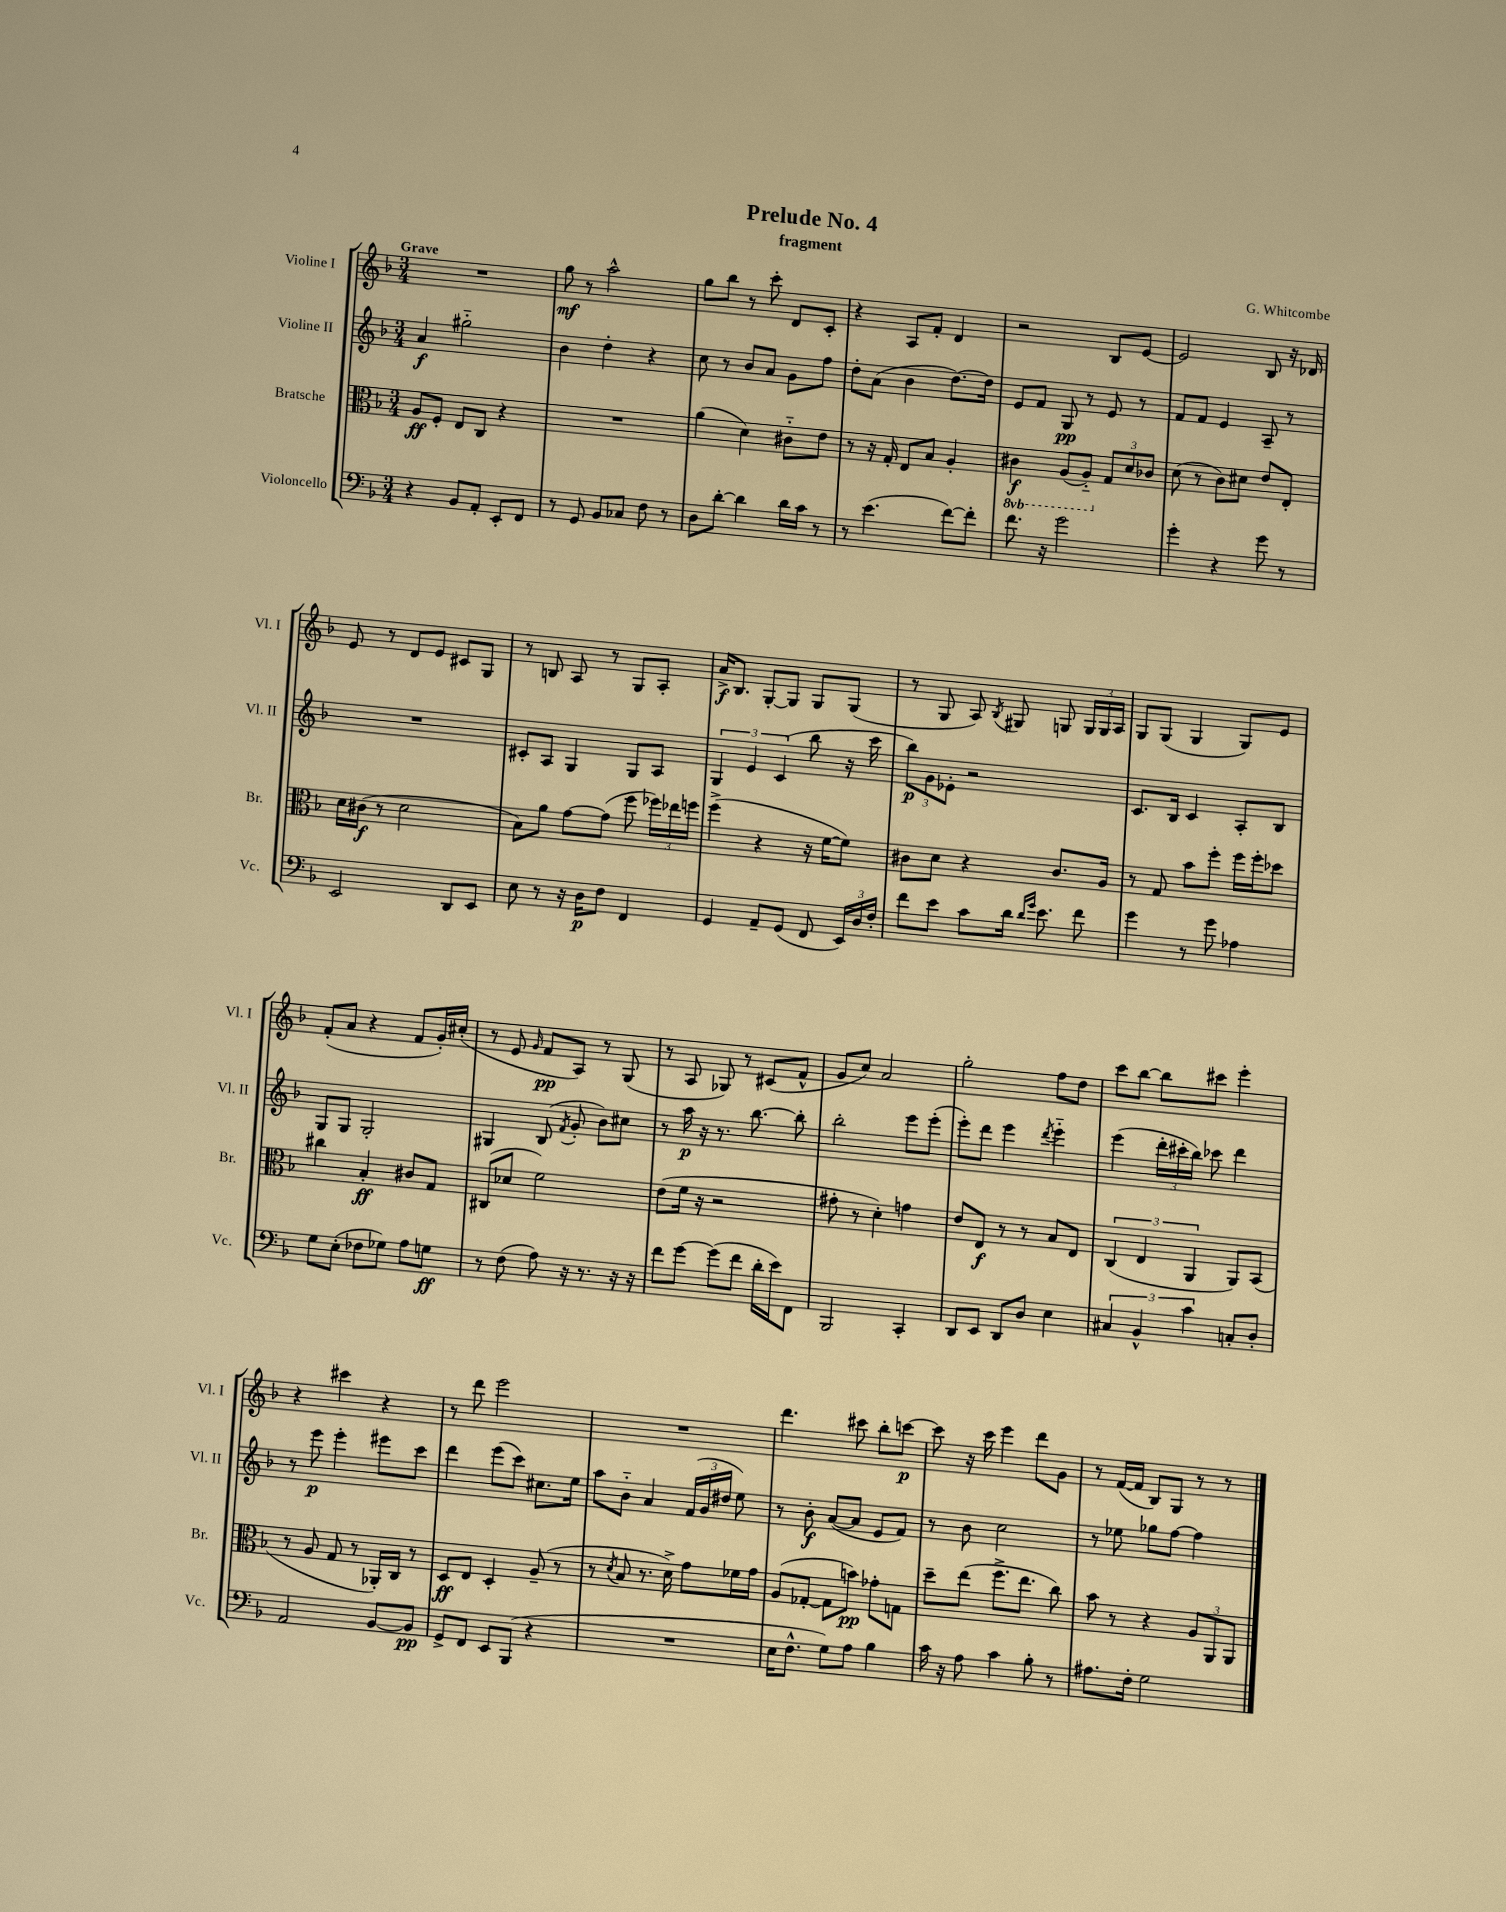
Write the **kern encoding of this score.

**kern	**dynam	**kern	**dynam	**kern	**dynam	**kern	**dynam
*part4	*part4	*part3	*part3	*part2	*part2	*part1	*part1
*staff4	*staff4	*staff3	*staff3	*staff2	*staff2	*staff1	*staff1
*I"Violoncello	*	*I"Bratsche	*	*I"Violine II	*	*I"Violine I	*
*I'Vc.	*	*I'Br.	*	*I'Vl. II	*	*I'Vl. I	*
*clefF4	*	*clefC3	*	*clefG2	*	*clefG2	*
*k[b-]	*	*k[b-]	*	*k[b-]	*	*k[b-]	*
*M3/4	*	*M3/4	*	*M3/4	*	*M3/4	*
=1	=1	=1	=1	=1	=1	=1	=1
!	!	!	!	!	!	!LO:TX:a:B:t=Grave	!
4r	.	8A/L	ff	4a/	f	2.r	.
.	.	8F'/J	.	.	.	.	.
8BB-/L	.	8E/L	.	2gg#X\	.	.	.
8AA'/J	.	8C/J	.	.	.	.	.
8EE'/L	.	4r	.	.	.	.	.
8FF/J	.	.	.	.	.	.	.
=2	=2	=2	=2	=2	=2	=2	=2
8r	.	2.r	.	4b-\	.	8gg\	mf
8GG/	.	.	.	.	.	8r	.
8BB-/L	.	.	.	4dd'\	.	2aa^^\	.
8C-X/J	.	.	.	.	.	.	.
8F\	.	.	.	4r	.	.	.
8r	.	.	.	.	.	.	.
=3	=3	=3	=3	=3	=3	=3	=3
8D\L	.	(4a\	.	8cc\	.	8gg\L	.
[8d'\J	.	.	.	8r	.	8bb-\J	.
4d\]	.	4d\)	.	8b-/L	.	8r	.
.	.	.	.	8a/J	.	8ccc'\	.
16d\LL	.	8c#X\L	.	8g\L	.	8d/L	.
16c\JJ	.	.	.	.	.	.	.
8r	.	8e\J	.	8ff\J	.	8c'/J	.
=4	=4	=4	=4	=4	=4	=4	=4
8r	.	8r	.	8dd'\L	.	4r	.
(4.e\	.	16r	.	(8a\J	.	.	.
.	.	16G'/	.	.	.	.	.
.	.	8E/L	.	4b-\	.	8A/L	.
.	.	8B-/J	.	.	.	8f'/J	.
[8f\L)	.	4A'/	.	[8.dd\L)	.	4d/	.
8f'\J]	.	.	.	.	.	.	.
.	.	.	.	16dd\Jk]	.	.	.
=5	=5	=5	=5	=5	=5	=5	=5
*	*	*8ba	*	*	*	*	*
8.f\	.	4C#X\	f	8e/L	.	2r	.
.	.	.	.	8f/J	.	.	.
16r	.	.	.	.	.	.	.
2g\	.	(8AA/L	.	8G/	pp	.	.
.	.	8AA/J)	.	8r	.	.	.
*	*	*X8ba	*	*	*	*	*
.	.	12G/L	.	8e/	.	8B-/L	.
.	.	12d/	.	.	.	.	.
.	.	.	.	8r	.	[8e/J	.
.	.	12c-X/J	.	.	.	.	.
=6	=6	=6	=6	=6	=6	=6	=6
4g'\	.	(8d\	.	8f/L	.	2e/]	.
.	.	8r	.	8f/J	.	.	.
4r	.	8c\L)	.	4e/	.	.	.
.	.	8d#X\J	.	.	.	.	.
8g\	.	8e/L	.	8A~/	.	8B-/	.
8r	.	8E'/J	.	8r	.	16r	.
.	.	.	.	.	.	16d-X/	.
!!LO:LB:g=z
=7	=7	=7	=7	=7	=7	=7	=7
2EE/	.	16d\LL	.	2.r	.	8e/	.
.	.	(16c#X\JJ	f	.	.	.	.
.	.	8r	.	.	.	8r	.
.	.	2d\	.	.	.	8d/L	.
.	.	.	.	.	.	8e/J	.
8DD/L	.	.	.	.	.	8c#X/L	.
8EE/J	.	.	.	.	.	8G/J	.
=8	=8	=8	=8	=8	=8	=8	=8
8E\	.	8B-\L)	.	8c#X'/L	.	8r	.
8r	.	8a\J	.	8A/J	.	8Bn/	.
16r	.	[8g\L	.	4G/	.	8A/	.
16D\KL	p	.	.	.	.	.	.
8F\J	.	(8g\J]	.	.	.	8r	.
4FF/	.	8ff\	.	8G/L	.	8G/L	.
.	.	24ff-X\LL)	.	8A/J	.	8A'/J	.
.	.	24ee-X\	.	.	.	.	.
.	.	24ffn\JJ	.	.	.	.	.
=9	=9	=9	=9	=9	=9	=9	=9
4GG/	.	(4ff^\	.	6G/	.	16a^/KL	f
.	.	.	.	.	.	8.B-/J	.
.	.	.	.	6e/	.	.	.
8AA~/L	.	4r	.	.	.	[8G'/L	.
.	.	.	.	(6c/	.	.	.
(8GG/J	.	.	.	.	.	8G/J]	.
8FF/	.	16r	.	8bb-\	.	8G/L	.
.	.	[16f\KL	.	.	.	.	.
24EE/LL)	.	8f\J])	.	16r	.	(8G/J	.
24D/	.	.	.	.	.	.	.
.	.	.	.	16ccc\	.	.	.
24F'/JJ	.	.	.	.	.	.	.
=10	=10	=10	=10	=10	=10	=10	=10
8f\L	.	8c#X\L	.	12bb-\L)	p	8r	.
.	.	.	.	12g\	.	.	.
8e\J	.	8d\J	.	.	.	8G/	.
.	.	.	.	12e-X'\J	.	.	.
8c\L	.	4r	.	2r	.	8A/)	.
.	.	.	.	.	.	8qB-/	.
16d\Jk	.	.	.	.	.	8G#X/	.
16qqd/LL	.	.	.	.	.	.	.
16qqg/JJ	.	.	.	.	.	.	.
8.e\	.	.	.	.	.	.	.
.	.	8.c#/L	.	.	.	8Gn/	.
8f\	.	.	.	.	.	24G/LL	.
.	.	.	.	.	.	24G/	.
.	.	16A/Jk	.	.	.	.	.
.	.	.	.	.	.	24A/JJ	.
=11	=11	=11	=11	=11	=11	=11	=11
4g\	.	8r	.	8.c/L	.	8G/L	.
.	.	8G/	.	.	.	(8G/J	.
.	.	.	.	16B-/Jk	.	.	.
8r	.	8b-\L	.	4c/	.	4G/	.
8g\	.	8ff'\J	.	.	.	.	.
4A-X\	.	16ff\LL	.	8A'/L	.	8G/L)	.
.	.	16ff'\J	.	.	.	.	.
.	.	8dd-X\J	.	8B-/J	.	8e/J	.
!!LO:LB:g=z
=12	=12	=12	=12	=12	=12	=12	=12
8G\L	.	4cc#X\	.	8G/L	.	(8f'/L	.
(8E'\J	.	.	.	8G/J	.	8a/J	.
8F-X\L	.	4B-'/	ff	2G'/	.	4r	.
8G-X\J)	.	.	.	.	.	.	.
8A\L	.	8c#X/L	.	.	.	8f/L	.
8Gn\J	ff	8G/J	.	.	.	16g'/L)	.
.	.	.	.	.	.	(16cc#X'/JJ	.
=13	=13	=13	=13	=13	=13	=13	=13
8r	.	(8C#X/L	.	4G#X/	.	8r	.
(8F\	.	8d-X/J	.	.	.	8e/	.
.	.	.	.	.	.	16qqg/	.
8A\)	.	2f\)	.	(8B-/	.	8f/L	pp
.	.	.	.	8qf/	.	.	.
16r	.	.	.	8g'/	.	8A/J)	.
8.r	.	.	.	.	.	.	.
.	.	.	.	8b-\L)	.	8r	.
16r	.	.	.	8cc#X\J	.	(8G/	.
16r	.	.	.	.	.	.	.
=14	=14	=14	=14	=14	=14	=14	=14
8f\L	.	(8e\L	.	8r	.	8r	.
[8g\J	.	16f\Jk	.	16aa\	p	8A/	.
.	.	16r	.	16r	.	.	.
(8g\L]	.	2r	.	8.r	.	8G-X/)	.
8f\J	.	.	.	.	.	8r	.
.	.	.	.	[8.bb-\	.	.	.
16d'\LL	.	.	.	.	.	(8c#X/L	.
16e\J)	.	.	.	.	.	.	.
8FF\J	.	.	.	8bb-'\]	.	8f^^/J	.
=15	=15	=15	=15	=15	=15	=15	=15
2BBB-/	.	8g#X'\	.	2bb-'\	.	8g/L	.
.	.	8r	.	.	.	8cc/J)	.
.	.	4d'\)	.	.	.	2a/	.
4CC'/	.	4gn\	.	8eee\L	.	.	.
.	.	.	.	(8eee'\J	.	.	.
=16	=16	=16	=16	=16	=16	=16	=16
8DD/L	.	8e/L	.	8eee'\L)	.	2gg'\	.
8EE/J	.	8E/J	f	8ddd\J	.	.	.
8DD/L	.	8r	.	4eee\	.	.	.
8D/J	.	8r	.	.	.	.	.
.	.	.	.	8qddd/	.	.	.
4E\	.	8B-/L	.	4eee\	.	8ff\L	.
.	.	8E/J	.	.	.	8dd\J	.
=17	=17	=17	=17	=17	=17	=17	=17
6C#X/	.	(6C/	.	(4eee\	.	8ccc\L	.
.	.	.	.	.	.	[8bb-\J	.
6BB-^^/	.	6E/	.	.	.	.	.
.	.	.	.	24ddd'\LL	.	8bb-\L]	.
.	.	.	.	24ccc#X'\	.	.	.
6c\	.	6AA/	.	24bb-\JJ)	.	.	.
.	.	.	.	8ccc-X\	.	8ccc#X\J	.
8Cn'/L	.	8AA/L)	.	4ddd\	.	4eee'\	.
8D'/J	.	(8BB-/J	.	.	.	.	.
!!LO:LB:g=z
=18	=18	=18	=18	=18	=18	=18	=18
2AA/	.	8r	.	8r	.	4r	.
.	.	8A/	.	8eee\	p	.	.
.	.	8G/	.	4eee'\	.	4ccc#X\	.
.	.	8r	.	.	.	.	.
[8BB-/L	.	16AA-X'/LL)	.	8eee#X\L	.	4r	.
.	.	16C/JJ	.	.	.	.	.
8BB-/J]	pp	8r	.	8ccc\J	.	.	.
=19	=19	=19	=19	=19	=19	=19	=19
8GG^/L	.	8D/L	ff	4ddd\	.	8r	.
8FF/J	.	8E/J	.	.	.	8ddd\	.
8EE/L	.	4D'/	.	(8eee\L	.	2eee\	.
(8BBB-/J	.	.	.	8ccc\J)	.	.	.
4r	.	(8A~/	.	8.cc#X\L	.	.	.
.	.	8r	.	.	.	.	.
.	.	.	.	16ee\Jk	.	.	.
=20	=20	=20	=20	=20	=20	=20	=20
2.r	.	8r	.	8aa\L	.	2.r	.
.	.	8qd/	.	.	.	.	.
.	.	8B-/	.	8b-\J	.	.	.
.	.	8.r	.	4a/	.	.	.
.	.	16d^\)	.	.	.	.	.
.	.	8g\L	.	(24f/LL	.	.	.
.	.	.	.	24g/	.	.	.
.	.	.	.	24dd#X/JJ	.	.	.
.	.	16f-X\L	.	8ee\)	.	.	.
.	.	16g\JJ	.	.	.	.	.
=21	=21	=21	=21	=21	=21	=21	=21
16E\KL	.	(8A/L	.	8r	.	4.ddd\	.
8.F^^\J	.	.	.	.	.	.	.
.	.	[8G-X'/J	.	8b-'\	f	.	.
8G\L)	.	8G-\L]	.	([8a/L	.	.	.
8A\J	.	8bn\J)	pp	8a/J]	.	8ccc#X\	.
4B-\	.	8g-X'\L	.	8e/L	.	8bb-'\L	.
.	.	8Gn\J	.	8f/J)	.	[8cccn\J	p
=22	=22	=22	=22	=22	=22	=22	=22
16c\	.	8dd~\L	.	8r	.	8ccc\]	.
16r	.	.	.	.	.	.	.
8A\	.	(8ee\J	.	8b-\	.	16r	.
.	.	.	.	.	.	16ccc\	.
4c\	.	8.ff^\L	.	2cc\	.	4eee\	.
.	.	8.ee\J	.	.	.	.	.
8B-'\	.	.	.	.	.	8ddd\L	.
8r	.	8cc\)	.	.	.	8g\J	.
=23	=23	=23	=23	=23	=23	=23	=23
8.A#X\L	.	8b-\	.	8r	.	8r	.
.	.	8r	.	8ee-X\	.	([16f/LL	.
16F'\Jk	.	.	.	.	.	16f/JJ]	.
2G\	.	4r	.	8gg-X\L	.	8B-/L)	.
.	.	.	.	[8ff\J	.	8G/J	.
.	.	12A/L	.	4ff\]	.	8r	.
.	.	12AA/	.	.	.	.	.
.	.	.	.	.	.	8r	.
.	.	12AA/J	.	.	.	.	.
==	==	==	==	==	==	==	==
*-	*-	*-	*-	*-	*-	*-	*-
